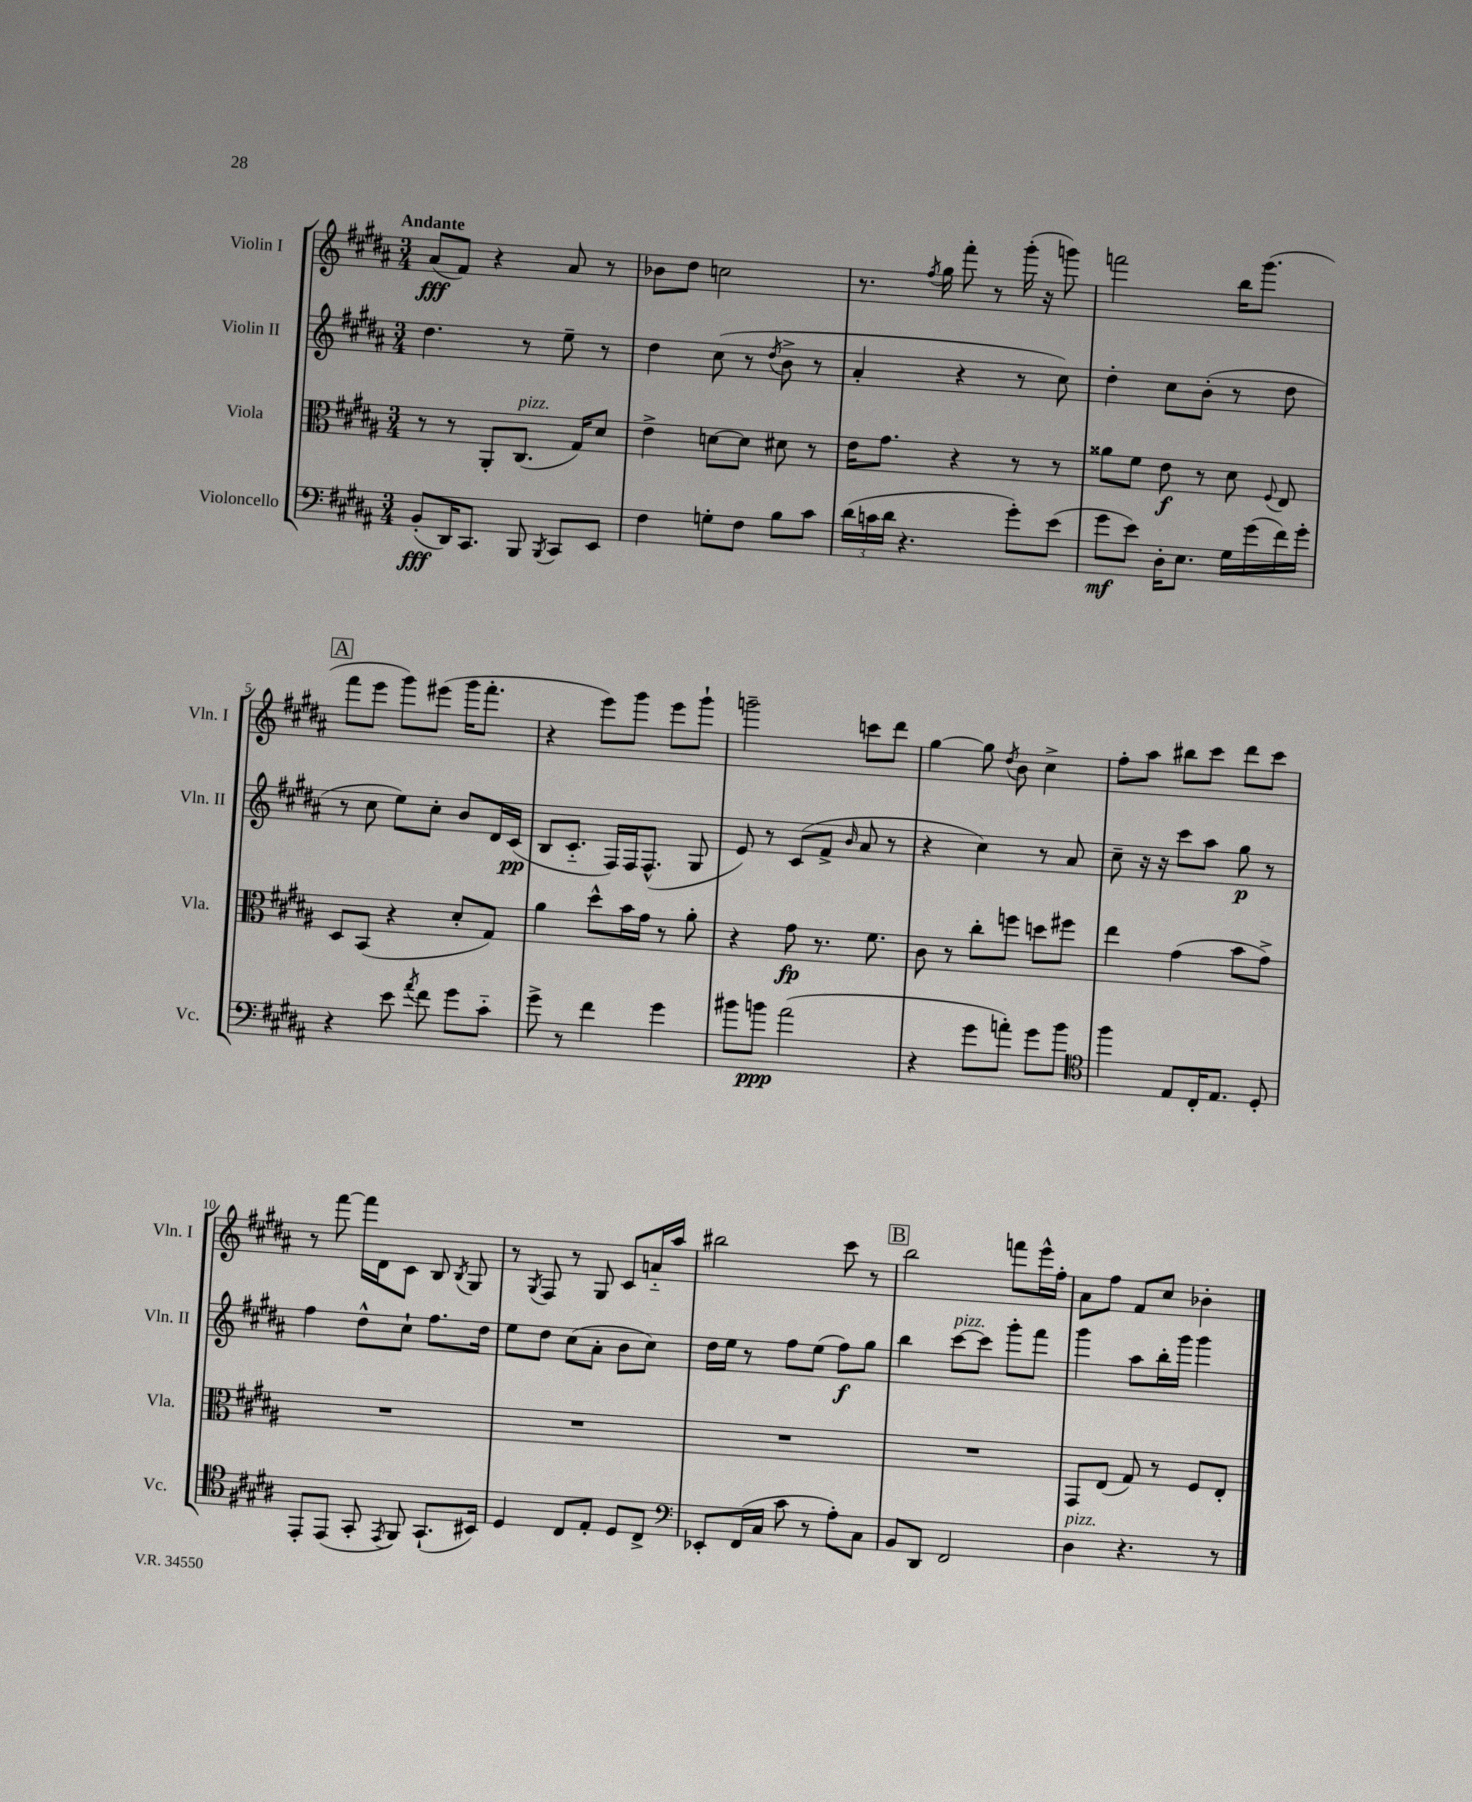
<<
\new StaffGroup <<
\new Staff = "s0" \with { instrumentName = "Violin I" shortInstrumentName = "Vln. I" } {
    \clef treble \key b \major \numericTimeSignature \time 3/4 \tempo "Andante"
    \autoBeamOff ais'8[\fff( fis'8]) r4 ais'8 r8 |
    bes'8[ dis''8] c''2 |
    r8. \acciaccatura { fis''8 } gis''16 fis'''8-. r8 gis'''16-.( r16 g'''8) |
    f'''2 b''16[ gis'''8.]( |
    \mark \markup { \box "A" } fis'''8[ e'''8] gis'''8[) eis'''8]( gis'''16[ fis'''8.]-. |
    r4 e'''8[) gis'''8] e'''8[ gis'''8]-! |
    g'''2-- c'''8[ dis'''8] |
    gis''4~ gis''8 \acciaccatura { dis''8 } b'8 cis''4-> |
    fis''8[-. ais''8] bis''8[ cis'''8] dis'''8[ cis'''8] |
    r8 fis'''8~ fis'''16[ dis'16 cis'8] b8 \acciaccatura { b8 } gis8 |
    r8 \acciaccatura { gis8 } fis8 r8 gis8 cis'8[ a'16-_ ais''16] |
    bis''2 cis'''8 r8 |
    \mark \markup { \box "B" } b''2 f'''8[ e'''16-^ fis''16]-. |
    ais'8[ fis''8] fis'8[ cis''8] bes'4-. \bar "|." |
}
\new Staff = "s1" \with { instrumentName = "Violin II" shortInstrumentName = "Vln. II" } {
    \clef treble \key b \major \numericTimeSignature \time 3/4
    \autoBeamOff dis''4. r8 e''8-- r8 |
    dis''4 cis''8( r8 \acciaccatura { dis''8 } b'8-> r8 |
    ais'4-. r4 r8 cis''8) |
    dis''4-. cis''8[ b'8]-.( r8 dis''8 |
    \mark \markup { \box "A" } r8 cis''8 e''8[) cis''8]-. b'8[ dis'16 cis'16]\pp( |
    b8[ cis'8.]-_ fis16[) fis16 fis8.]-^( gis8 |
    e'8) r8 cis'8[( fis'8]-> \grace { b'16 } ais'8 r8 |
    r4 cis''4) r8 ais'8 |
    cis''8-- r16 r16 cis'''8[ ais''8] gis''8\p r8 |
    fis''4 dis''8[-^ cis''8]-! fis''8.[ dis''16] |
    e''8[ dis''8] cis''8[( ais'8]-. b'8[ cis''8]) |
    dis''16[ e''16] r8 fis''8[ e''8]( fis''8[\f) gis''8] |
    \mark \markup { \box "B" } b''4 cis'''8[~^\markup { \italic "pizz." } cis'''8] gis'''8[-. fis'''8] |
    gis'''4 ais''8[ b''16-. gis'''16] gis'''4 \bar "|." |
}
\new Staff = "s2" \with { instrumentName = "Viola" shortInstrumentName = "Vla." } {
    \clef alto \key b \major \numericTimeSignature \time 3/4
    \autoBeamOff r8 r8 ais,8[-. cis8.]^\markup { \italic "pizz." }( gis16[) dis'8] |
    e'4-> d'8[~ d'8] dis'8 r8 |
    e'16[ gis'8.] r4 r8 r8 |
    aisis'8[ fis'8] e'8\f r8 dis'8 \appoggiatura { fis8 } e8 |
    \mark \markup { \box "A" } dis8[ b,8]( r4 dis'8[-. gis8]) |
    ais'4 dis''8[-^ b'16 gis'16] r8 ais'8-. |
    r4 gis'8\fp r8. fis'8. |
    cis'8 r8 cis''8[-. f''8] d''8[ fis''8] |
    e''4 gis'4( b'8[ gis'8]->) |
    R2. |
    R2. |
    R2. |
    \mark \markup { \box "B" } R2. |
    gis,8[ e8]( gis8) r8 fis8[ e8]-. \bar "|." |
}
\new Staff = "s3" \with { instrumentName = "Violoncello" shortInstrumentName = "Vc." } {
    \clef bass \key b \major \numericTimeSignature \time 3/4
    \autoBeamOff b,8[-.\fff( dis,16) cis,8.] b,,8 \acciaccatura { b,,8 } cis,8[ e,8] |
    fis4 g8[-. fis8] b8[ cis'8] |
    \tuplet 3/2 { dis'16[( c'16 dis'16] } r4. gis'8[-.) e'8]( |
    gis'8[\mf e'8]) dis16[-. e8.] gis16[ gis'16( fis'16) gis'16]-. |
    \mark \markup { \box "A" } r4 e'8 \acciaccatura { ais'8 } fis'8 gis'8[ cis'8]-_ |
    gis'8-> r8 fis'4 gis'4 |
    bis'8[ b'8]\ppp ais'2( |
    r4 gis'8[ a'8]-.) gis'8[ b'8] |
    \clef tenor fis''4 e8[ cis16-. e8.] dis8-. |
    e,8[-. e,8]( gis,8-. \acciaccatura { e,8 } fis,8) gis,8.[-!( bis,16]) |
    dis4 cis8[ e8]-. dis8[ cis8]-> |
    \clef bass ees,8[-. fis,16( cis16] cis'8 r8 ais8[-.) cis8] |
    \mark \markup { \box "B" } b,8[ dis,8] fis,2 |
    dis4^\markup { \italic "pizz." } r4. r8 \bar "|." |
}
>>
>>
